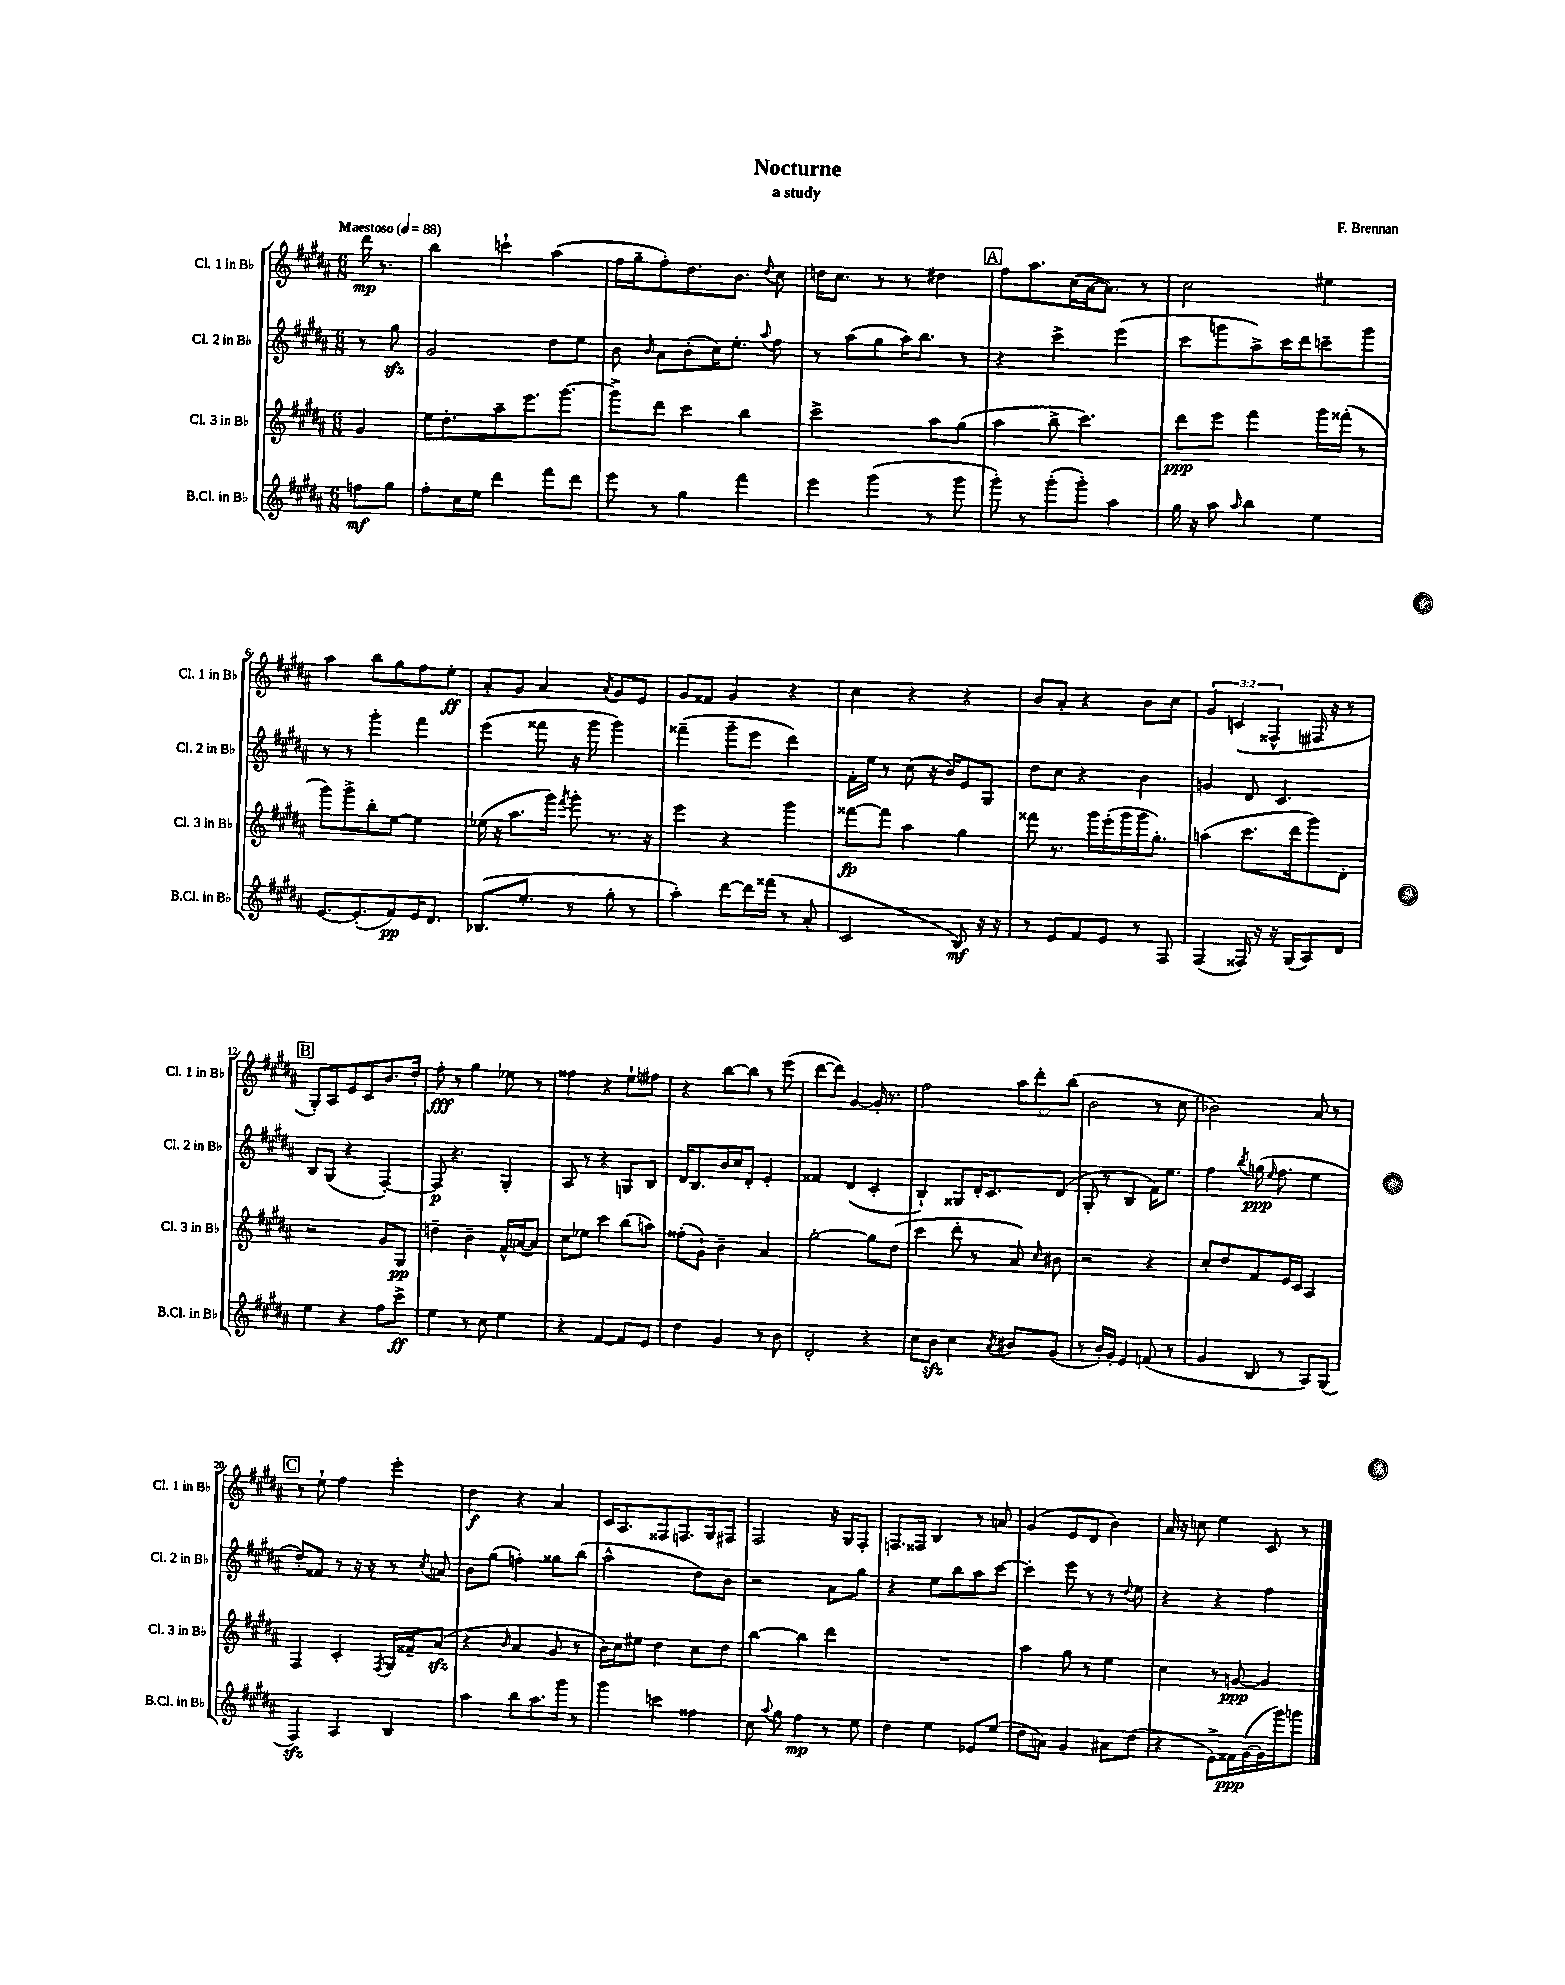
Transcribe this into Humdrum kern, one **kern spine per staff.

**kern	**kern	**kern	**kern
*staff4	*staff3	*staff2	*staff1
*clefG2	*clefG2	*clefG2	*clefG2
*k[f#c#g#d#a#]	*k[f#c#g#d#a#]	*k[f#c#g#d#a#]	*k[f#c#g#d#a#]
*M6/8	*M6/8	*M6/8	*M6/8
*MM88	*MM88	*MM88	*MM88
8ff	4g#	8r	16ddd#
.	.	.	8.r
8gg#	.	8gg#	.
=	=	=	=
8ff#'	16ee	2g#	4bb
.	8.dd#'	.	.
16cc#	.	.	.
16ee	.	.	.
4ddd#	8aa#~	.	4ccc`
.	8.eee	.	.
8fff#	.	8dd#	(4aa#
.	[8.ggg#	.	.
8ddd#	.	8ee	.
=	=	=	=
8eee	8ggg#^]	8b	16ff#
.	.	.	16gg#~
.	.	16qqb	.
8r	8ddd#	8a#	8ff#')
4gg#	4ccc#	(8b'	8.dd#
.	.	16cc#)	.
.	.	8.ee'	8.b
4fff#	4bb	.	.
.	.	8qqaa#	8qqdd#
.	.	8ff#	8cc#
=	=	=	=
4eee	2ccc#^	8r	16dd
.	.	.	8.cc#
.	.	(8aa#	.
(4ggg#	.	8gg#	8r
.	.	16aa#)	8r
.	.	8.bb	.
8r	8aa#	.	4dd#
8ggg#	(8gg#	8r	.
=	=	=	=
8ggg#')	4aa#	4r	8ff#
8r	.	.	8.aa#
(8ggg#'	8bb^	4ccc#^	.
.	.	.	(16cc#
8ggg#')	4.ccc#)	.	[16a#
.	.	.	8.a#])
4aa#	.	(4eee	.
.	.	.	8r
=	=	=	=
16gg#	8ddd#	8ccc#	2cc#
16r	.	.	.
8aa#	8eee	8ggg	.
16qqaa#	.	.	.
4bb	4fff#	8aa#^)	.
.	.	16ccc#	.
.	.	16ddd#	.
4ee	16ggg#	8ccc~	4ee#
.	(16fff##'	.	.
.	8r	8ggg	.
=	=	=	=
[8.e	8ggg#)	8r	4aa#
.	8ggg#^	8r	.
(8.e']	.	.	.
.	8bb'	4ggg#'	8bb
8f#)	[8ee	.	8gg#
16e	4ee]	4fff#	8ff#
8.d#	.	.	.
.	.	.	8ee'
=	=	=	=
(8.B-	(16ee-	(4eee	8a#'
.	16r	.	.
.	8.aa#	.	8g#
8.ee'	.	.	.
.	.	8fff##	4a#
.	16ggg#)	.	.
.	8qfff#	.	.
8r	8ggg#'	16r	.
.	.	16ggg#	.
.	.	.	8qa#
8gg#'	8.r	4ggg#)	8g#
8r	.	.	8e
.	16r	.	.
=	=	=	=
4aa#')	4eee	(4fff##~	8g#
.	.	.	8f##
[8ddd#	4r	8ggg#~	4g#
16ddd#]	.	8eee	.
(16fff##	.	.	.
8r	4ggg#	4ddd#)	4r
8a#'	.	.	.
=	=	=	=
2c#	[8fff##	16f#'	4cc#
.	.	16ee	.
.	8fff##]	8r	.
.	4aa#	(8cc#	4r
.	.	16r	.
.	.	16b)	.
8B)	4gg#	8e	4r
16r	.	8G#	.
16r	.	.	.
=	=	=	=
8r	8fff##	8dd#	8b
8e	8.r	8cc#	8a#'
8f#	.	4r	4r
.	16ggg#	.	.
8e	(16eee'	.	.
.	16ggg#	.	.
8r	16ggg#	4b	8b
.	8.gg#')	.	.
8F#	.	.	8cc#
=	=	=	=
(4F#	(4aa	4g	6g#
.	.	.	(6c
16F##)	8.ccc#	8d#	.
16r	.	.	.
.	.	.	6F##^^
16r	.	4.c#	.
(16G#	16ddd#	.	.
8A#)	8ggg#)	.	16F#
.	.	.	16r
8d#	8d#'	.	8r
=	=	=	=
4ee	2r	8B	8G#')
.	.	(8G#	8A#
4r	.	4r	8e
.	.	.	8c#
8ff#	8g#	[4F#')	8.b
8ccc#^	8G#	.	.
.	.	.	16dd#'
=	=	=	=
4ee	4dd~	8F#]	8ff#'
.	.	4.r	8r
8r	4b~	.	4gg#
8cc#	.	.	.
4ee	16f#^^	4G#'	8ee-
.	([16a	.	.
.	8a])	.	8r
=	=	=	=
4r	8cc#	8A#	4ff##
.	8ee-	8r	.
[4f#	4ccc#	4r	4r
8f#]	(8bb	8G	8ee`
8e	8aa)	8B	8ff#
=	=	=	=
4dd#	(8ff##'	16d#	4r
.	.	8.B	.
.	8g#`)	.	.
4g#	4b~	16b	[8bb
.	.	16cc#	.
.	.	8d#'	8bb]
8r	4a#	4e'	8r
8b	.	.	(8eee
=	=	=	=
2d#'	[2gg#'	4f##	[8ddd#
.	.	.	8ddd#])
.	.	(4d#	[4g#
4r	8gg#]	4c#'	16g#']
.	.	.	8.r
.	(8dd#	.	.
=	=	=	=
8cc#	4ccc#	4B`)	2ff#
8b	.	.	.
4cc#	8ddd#'	8G##	.
.	8r	16d#'	.
.	.	8.c#	.
8qa#	.	.	.
8b#	8a#)	.	12aa#
.	.	.	12ddd#'
.	16qqcc#	.	.
(8g#	8b#	(8d#	.
.	.	.	(12bb
=	=	=	=
8r	2r	8G#'	2b
16b')	.	8r	.
16g#'	.	.	.
4e	.	4B	.
(8f	4r	16f#)	8r
.	.	8.ee	.
8r	.	.	8cc#
=	=	=	=
4g#	8cc#'	4ff#	2b-)
.	8dd#	.	.
.	.	8qbb	.
8B	8f#	(16gg	.
.	.	16qqee	.
.	.	8.ff#	.
8r	16e	.	.
.	16c#	.	.
8A#)	4A#	4ee	8a#
(8G#	.	.	8r
=	=	=	=
4F#)	4F#	8dd#')	8r
.	.	8f##	8ee`
4A#	4c#'	8r	4ff#
.	.	16r	.
.	.	16r	.
.	8qF#	.	.
4B	16G#	8r	4eee'
.	16f##~	.	.
.	.	8qcc#	.
.	(8a#	8a	.
=	=	=	=
4aa#	4r	8b	4dd#
.	.	(8gg#	.
.	16qqb	.	.
8bb	4a#	4ff')	4r
8.aa#	.	.	.
.	8g#	8gg##	4a#
16ggg#	.	.	.
8r	8r	(8bb	.
=	=	=	=
4ggg#	16b)	2aa#^^	16c#
.	16cc#	.	8.A#
.	8ee#	.	.
4ccc	4dd#	.	8F##
.	.	.	8.F
4ff##	8cc#	8dd#)	.
.	.	.	16G#
.	8dd#	8b	8F#
=	=	=	=
8cc#	[4bb	2r	2F#
8qqaa#	.	.	.
8gg#	.	.	.
4ff#	4bb]	.	.
8r	4ddd#	8a#	16r
.	.	.	16G#
8ee	.	8gg#	8F#'
=	=	=	=
4dd#	2.r	4r	8.F
.	.	.	16F##
4ee	.	8ee	4B
.	.	8bb	.
8e-	.	8aa#	8r
(8ee	.	[8ccc#	8a
=	=	=	=
8dd#	4aa#	4ccc#']	(4g#
8a)	.	.	.
4g#	8gg#	8eee	8e
.	8r	8r	8d#
8a#	4ee	8r	4b)
.	.	8qqdd#	.
(8dd#	.	8ee	.
=	=	=	=
4r	4cc#	4r	16a#
.	.	.	16r
.	.	.	8cc
8e^)	8r	4r	4ee
16f##	[8g	.	.
([16g#	.	.	.
16g#]	4g]	4ff#	8c#
16ggg#)	.	.	.
8ggg	.	.	8r
==	==	==	==
*-	*-	*-	*-
